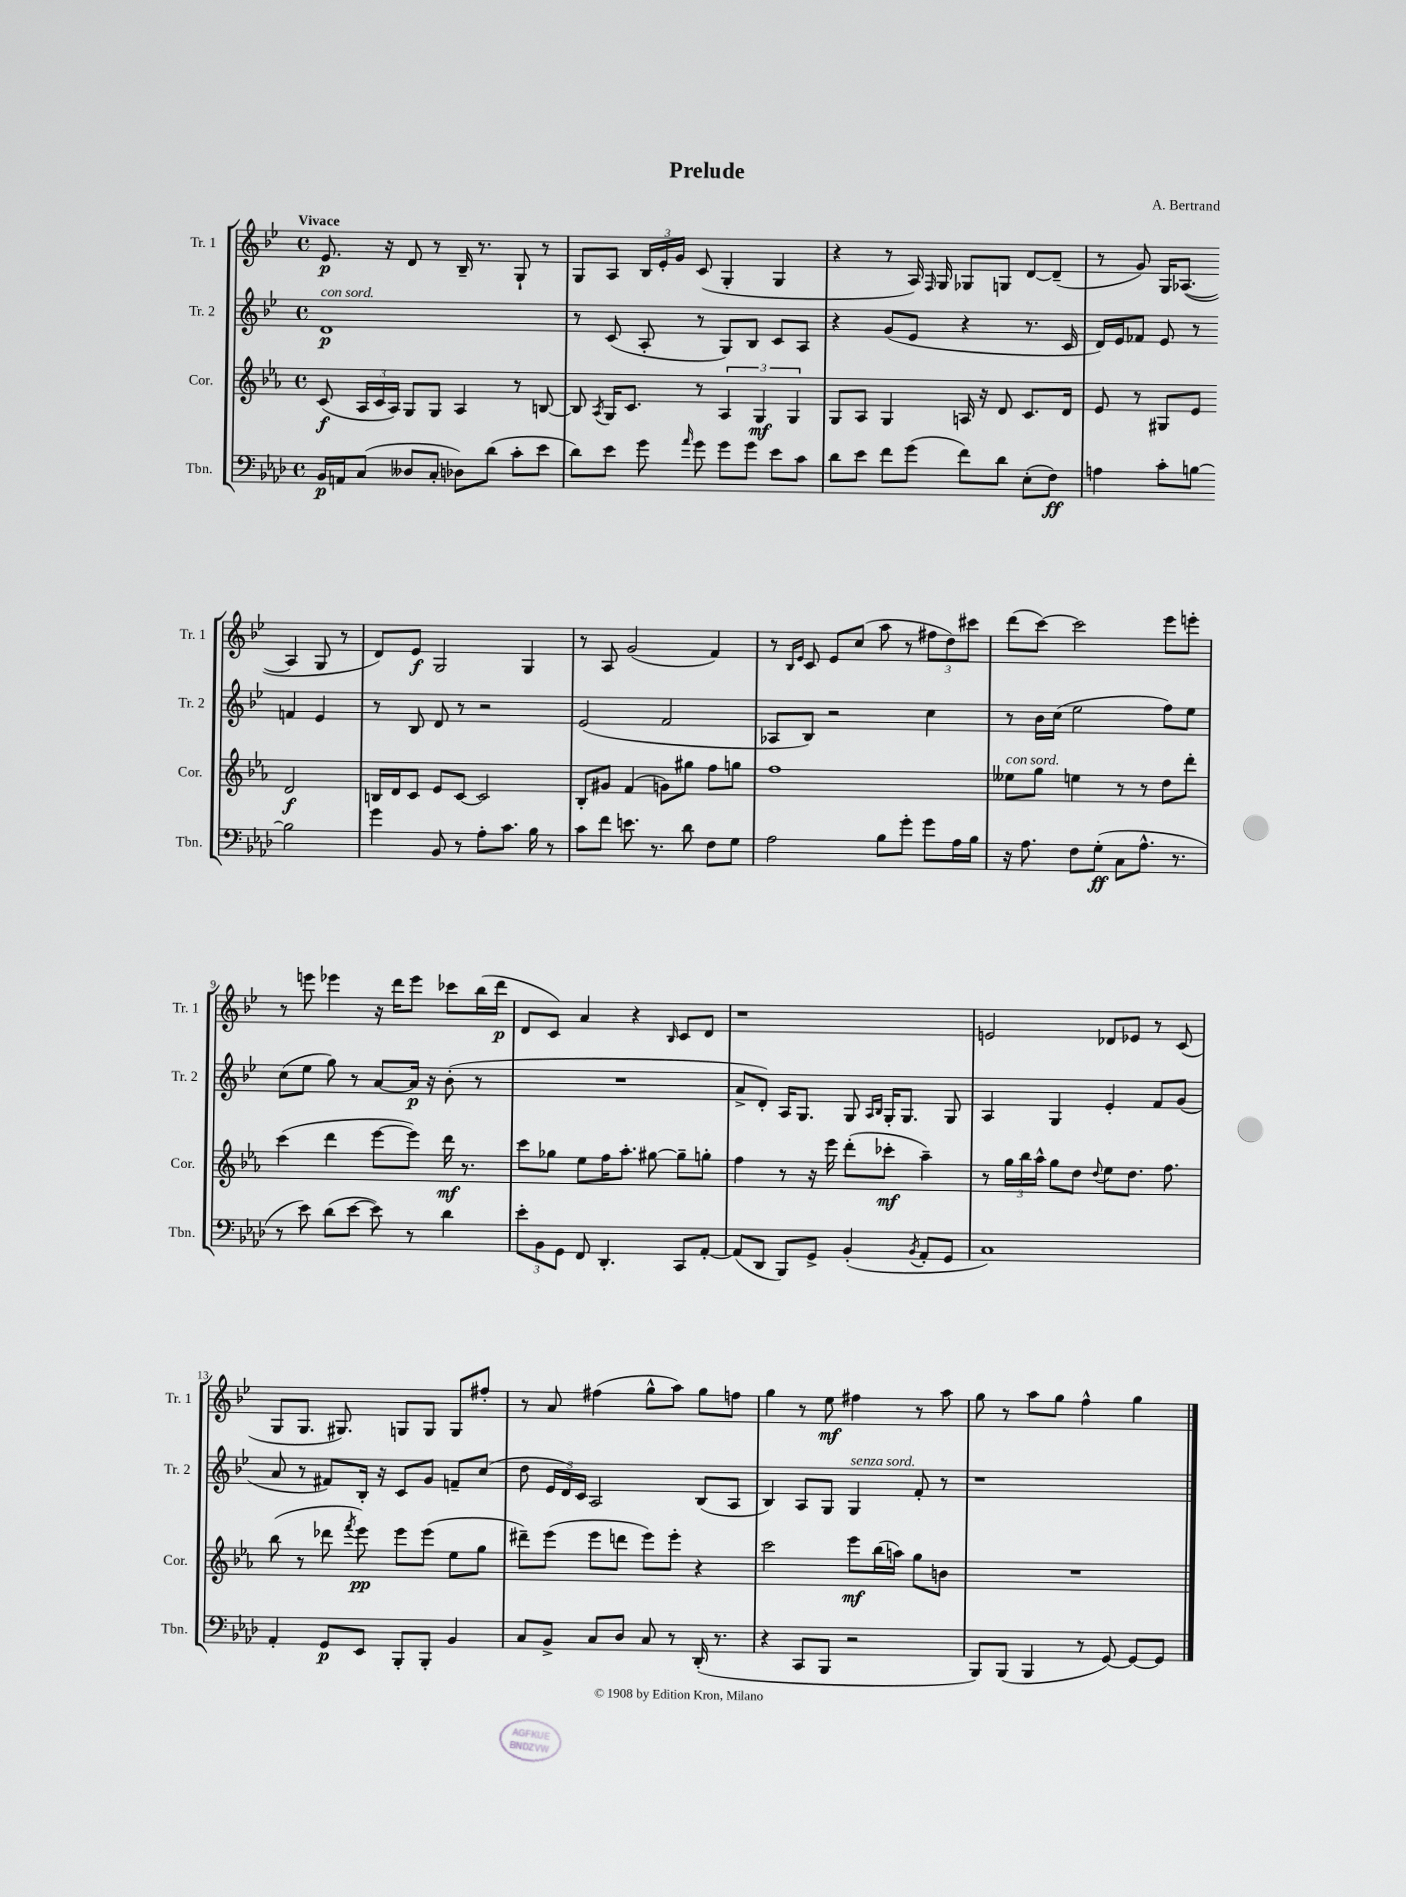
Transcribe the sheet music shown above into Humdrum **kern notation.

**kern	**dynam	**kern	**dynam	**kern	**dynam	**kern	**dynam
*part4	*part4	*part3	*part3	*part2	*part2	*part1	*part1
*staff4	*staff4	*staff3	*staff3	*staff2	*staff2	*staff1	*staff1
*I"Tbn.	*	*I"Cor.	*	*I"Tr. 2	*	*I"Tr. 1	*
*I'Tbn.	*	*I'Cor.	*	*I'Tr. 2	*	*I'Tr. 1	*
*clefF4	*	*clefG2	*	*clefG2	*	*clefG2	*
*k[b-e-a-d-]	*	*k[b-e-a-]	*	*k[b-e-]	*	*k[b-e-]	*
*M4/4	*	*M4/4	*	*M4/4	*	*M4/4	*
*met(c)	*	*met(c)	*	*met(c)	*	*met(c)	*
=1	=1	=1	=1	=1	=1	=1	=1
!	!	!	!	!	!	!LO:TX:a:B:t=Vivace	!
!	!	!	!	!LO:TX:a:i:t=con sord.	!	!	!
16BB-/LL	p	(8c/	f	1d	p	8.e-/	p
16AAn/J	.	.	.	.	.	.	.
(8C/J	.	24A-/LL	.	.	.	.	.
.	.	24c/	.	.	.	.	.
.	.	.	.	.	.	16r	.
.	.	24A-/JJ)	.	.	.	.	.
8D--X/L	.	8G/L	.	.	.	8d/	.
8C'/J	.	8G/J	.	.	.	8r	.
8D-X\L)	.	4A-/	.	.	.	16B-~/	.
.	.	.	.	.	.	8.r	.
(8d-\J	.	.	.	.	.	.	.
8c'\L	.	8r	.	.	.	8G`/	.
8e-\J	.	[8Bn/	.	.	.	8r	.
=2	=2	=2	=2	=2	=2	=2	=2
8d-\L)	.	8B/]	.	8r	.	8G/L	.
.	.	8qA-/	.	.	.	.	.
8e-\J	.	16G/KL	.	(8c/	.	8A/J	.
.	.	8.c/J	.	.	.	.	.
8g\	.	.	.	8A'/	.	24B-/LL	.
.	.	.	.	.	.	24e-'/	.
.	.	.	.	.	.	24g/JJ	.
16qqa-/	.	.	.	.	.	.	.
8g\	.	8r	.	8r	.	(8c/	.
8g\L	.	6A-/	.	8G/L)	.	4G'/	.
8g\J	.	.	.	8B-/J	.	.	.
.	.	6G/	mf	.	.	.	.
8e-\L	.	.	.	8c/L	.	4G/	.
.	.	6G/	.	.	.	.	.
8c\J	.	.	.	8A/J	.	.	.
=3	=3	=3	=3	=3	=3	=3	=3
8d-\L	.	8G/L	.	4r	.	4r	.
8e-\J	.	8A-/J	.	.	.	.	.
8f\L	.	4G/	.	(8g/L	.	8r	.
(8g\J	.	.	.	8e-/J	.	16A/)	.
.	.	.	.	.	.	16qqF/	.
.	.	.	.	.	.	16G/	.
8f\L)	.	16An/	.	4r	.	8G-X/L	.
.	.	16r	.	.	.	.	.
8d-\J	.	8d/	.	.	.	8Gn/J	.
(8E-'\L	.	8.c/L	.	8.r	.	[8d/L	.
8F\J)	ff	.	.	.	.	(8d~/J]	.
.	.	16d/Jk	.	16c/	.	.	.
=4	=4	=4	=4	=4	=4	=4	=4
4An\	.	8e-/	.	16d/LL)	.	8r	.
.	.	.	.	16e-/J	.	.	.
.	.	8r	.	8f-X/J	.	8g/)	.
8c'\L	.	8G#X/L	.	8e-/	.	16G/KL	.
.	.	.	.	.	.	([8.A-X/J	.
[8Bn\J	.	8e-/J	.	8r	.	.	.
2B\]	.	2d/	f	4fn/	.	4A-/]	.
.	.	.	.	4e-/	.	8G/	.
.	.	.	.	.	.	8r	.
!!LO:LB:g=z
=5	=5	=5	=5	=5	=5	=5	=5
4g\	.	16Bn/LL	.	8r	.	8d/L)	.
.	.	16d/J	.	.	.	.	.
.	.	8c/J	.	8B-/	.	8e-/J	f
8BB-/	.	8e-/L	.	8d/	.	2G/	.
8r	.	[8c/J	.	8r	.	.	.
8A-'\L	.	2c/]	.	2r	.	.	.
8.c\J	.	.	.	.	.	.	.
.	.	.	.	.	.	4G/	.
16B-\	.	.	.	.	.	.	.
8r	.	.	.	.	.	.	.
=6	=6	=6	=6	=6	=6	=6	=6
8c\L	.	8B-'/L	.	(2e-/	.	8r	.
8f\J	.	8g#X/J	.	.	.	8A/	.
8.en\	.	(4f/	.	.	.	(2g/	.
8.r	.	.	.	.	.	.	.
.	.	8gn\L)	.	2f/	.	.	.
8d-\	.	8gg#X\J	.	.	.	.	.
8F\L	.	8ff\L	.	.	.	4f/)	.
8G\J	.	8ggn\J	.	.	.	.	.
=7	=7	=7	=7	=7	=7	=7	=7
2A-\	.	1ff	.	8A-X/L	.	8r	.
.	.	.	.	.	.	16qqB-/LL	.
.	.	.	.	.	.	16qqe-/JJ	.
.	.	.	.	8B-/J)	.	8c/	.
.	.	.	.	2r	.	8e-/L	.
.	.	.	.	.	.	(8cc/J	.
8B-\L	.	.	.	.	.	8aa\	.
8g'\J	.	.	.	.	.	8r	.
8g\L	.	.	.	4cc\	.	12ff#X\L	.
.	.	.	.	.	.	12dd\)	.
16A-\L	.	.	.	.	.	.	.
.	.	.	.	.	.	12ccc#X\J	.
16B-\JJ	.	.	.	.	.	.	.
=8	=8	=8	=8	=8	=8	=8	=8
!	!	!LO:TX:a:i:t=con sord.	!	!	!	!	!
16r	.	8ee--X\L	.	8r	.	(8ddd\L	.
8.A-\	.	.	.	.	.	.	.
.	.	8gg\J	.	16b-\LL	.	[8ccc\J)	.
.	.	.	.	(16cc\JJ	.	.	.
8F\L	.	4een\	.	2ee-\	.	2ccc\]	.
(8G'\J	ff	.	.	.	.	.	.
8C\L	.	8r	.	.	.	.	.
8.A-^^\J	.	8r	.	.	.	.	.
.	.	8dd\L	.	8ff\L)	.	8eee-\L	.
8.r	.	.	.	.	.	.	.
.	.	8ddd'\J	.	8ee-\J	.	8eeen'\J	.
!!LO:LB:g=z
=9	=9	=9	=9	=9	=9	=9	=9
8r	.	(4ccc\	.	(8cc\L	.	8r	.
8e-\)	.	.	.	8ee-\J	.	8eeen\	.
(8d-\L	.	4ddd\	.	8gg\)	.	4eee-X\	.
[8e-\J	.	.	.	8r	.	.	.
8e-\])	.	[8eee-\L	.	[8a/L	.	16r	.
.	.	.	.	.	.	16ddd\KL	.
8r	.	8eee-\J])	.	16a/Jk]	p	8eee-\J	.
.	.	.	.	16r	.	.	.
4d-\	.	16ddd\	mf	(8b-'\	.	8ccc-X\L	.
.	.	8.r	.	.	.	.	.
.	.	.	.	8r	.	(16bb-\L	.
.	.	.	.	.	.	16ddd\JJ	p
=10	=10	=10	=10	=10	=10	=10	=10
12e-'\L	.	8ccc\L	.	1r	.	8d/L	.
12BB-\	.	.	.	.	.	.	.
.	.	8gg-X\J	.	.	.	8c/J)	.
12GG\J	.	.	.	.	.	.	.
8FF/	.	8ee-\L	.	.	.	4a/	.
4.DD-'/	.	16ff\K	.	.	.	.	.
.	.	8.aa-'\J	.	.	.	.	.
.	.	.	.	.	.	4r	.
.	.	[8gg#X\	.	.	.	.	.
.	.	.	.	.	.	16qqB-/	.
8CC/L	.	8gg#~\L]	.	.	.	8c/L	.
[8AA-'/J	.	8ggn'\J	.	.	.	8d/J	.
=11	=11	=11	=11	=11	=11	=11	=11
(8AA-/L]	.	4ff\	.	8a^/L	.	1r	.
8DD-/J	.	.	.	8d'/J)	.	.	.
8BBB-/L)	.	8r	.	16A/KL	.	.	.
.	.	.	.	8.G/J	.	.	.
8GG^/J	.	16r	.	.	.	.	.
.	.	16eee-\	.	.	.	.	.
(4BB-'/	.	(8ddd'\L	.	8G/	.	.	.
.	.	.	.	16qqA/LL	.	.	.
.	.	.	.	16qqB-/JJ	.	.	.
.	.	8ccc-X'\J	mf	16G'/KL	.	.	.
.	.	.	.	8.G/J	.	.	.
8qBB-/	.	.	.	.	.	.	.
8AA-'/L	.	4aa-~\)	.	.	.	.	.
8GG/J	.	.	.	8G/	.	.	.
=12	=12	=12	=12	=12	=12	=12	=12
1C)	.	8r	.	4A/	.	2en/	.
.	.	24gg\LL	.	.	.	.	.
.	.	24bb-\	.	.	.	.	.
.	.	24aa-^^\JJ	.	.	.	.	.
.	.	8gg\L	.	4G/	.	.	.
.	.	8dd\J	.	.	.	.	.
.	.	8qqdd/	.	.	.	.	.
.	.	8ee-\L	.	4e-'/	.	8d-X/L	.
.	.	8.dd\J	.	.	.	8e-X/J	.
.	.	.	.	8f/L	.	8r	.
.	.	8.ff\	.	.	.	.	.
.	.	.	.	(8g/J	.	(8c/	.
!!LO:LB:g=z
=13	=13	=13	=13	=13	=13	=13	=13
4AA-'/	.	(8bb-\	.	8a/	.	8G/L	.
.	.	8r	.	8r	.	8.G/J	.
8GG/L	p	8ddd-X\	.	8f#X/L)	.	.	.
.	.	.	.	.	.	8.G#X/)	.
.	.	8qfff/	.	.	.	.	.
8EE-/J	.	8eee-\)	pp	16B-'/Jk	.	.	.
.	.	.	.	16r	.	.	.
8BBB-'/L	.	8eee-\L	.	8c/L	.	8Gn/L	.
8BBB-'/J	.	(8eee-\J	.	8g/J	.	8G/J	.
4BB-/	.	8ee-\L	.	8fn~/L	.	8G/L	.
.	.	8gg\J	.	(8cc/J	.	8ff#X'/J	.
=14	=14	=14	=14	=14	=14	=14	=14
8C/L	.	8ddd#X~\L)	.	8dd\	.	8r	.
8BB-^/J	.	(8eee-\J	.	24e-/LL	.	8a/	.
.	.	.	.	24d/)	.	.	.
.	.	.	.	24c/JJ	.	.	.
8C/L	.	8eee-\L	.	2A/	.	(4ff#X\	.
8D-/J	.	8dddn\J	.	.	.	.	.
8C/	.	8eee-\L)	.	.	.	8gg^^\L	.
8r	.	8eee-'\J	.	.	.	8aa\J)	.
(16DD-'/	.	4r	.	(8B-/L	.	8gg\L	.
8.r	.	.	.	.	.	.	.
.	.	.	.	8A/J	.	8ffn\J	.
=15	=15	=15	=15	=15	=15	=15	=15
4r	.	2ccc\	.	4B-/)	.	4gg\	.
8CC/L	.	.	.	8A/L	.	8r	.
8BBB-/J	.	.	.	8G/J	.	8ee-\	mf
!	!	!	!	!LO:TX:a:i:t=senza sord.	!	!	!
2r	.	8eee-\L	mf	4G/	.	4ff#X\	.
.	.	(16bb-\L	.	.	.	.	.
.	.	16aan\JJ)	.	.	.	.	.
.	.	8gg\L	.	8f'/	.	8r	.
.	.	8bn\J	.	8r	.	8aa\	.
=16	=16	=16	=16	=16	=16	=16	=16
8BBB-/L)	.	1r	.	1r	.	8gg\	.
(8BBB-/J	.	.	.	.	.	8r	.
4BBB-/	.	.	.	.	.	8aa\L	.
.	.	.	.	.	.	8gg\J	.
8r	.	.	.	.	.	4ff^^\	.
[8GG/)	.	.	.	.	.	.	.
8GG/L_	.	.	.	.	.	4gg\	.
8GG/J]	.	.	.	.	.	.	.
==	==	==	==	==	==	==	==
*-	*-	*-	*-	*-	*-	*-	*-
